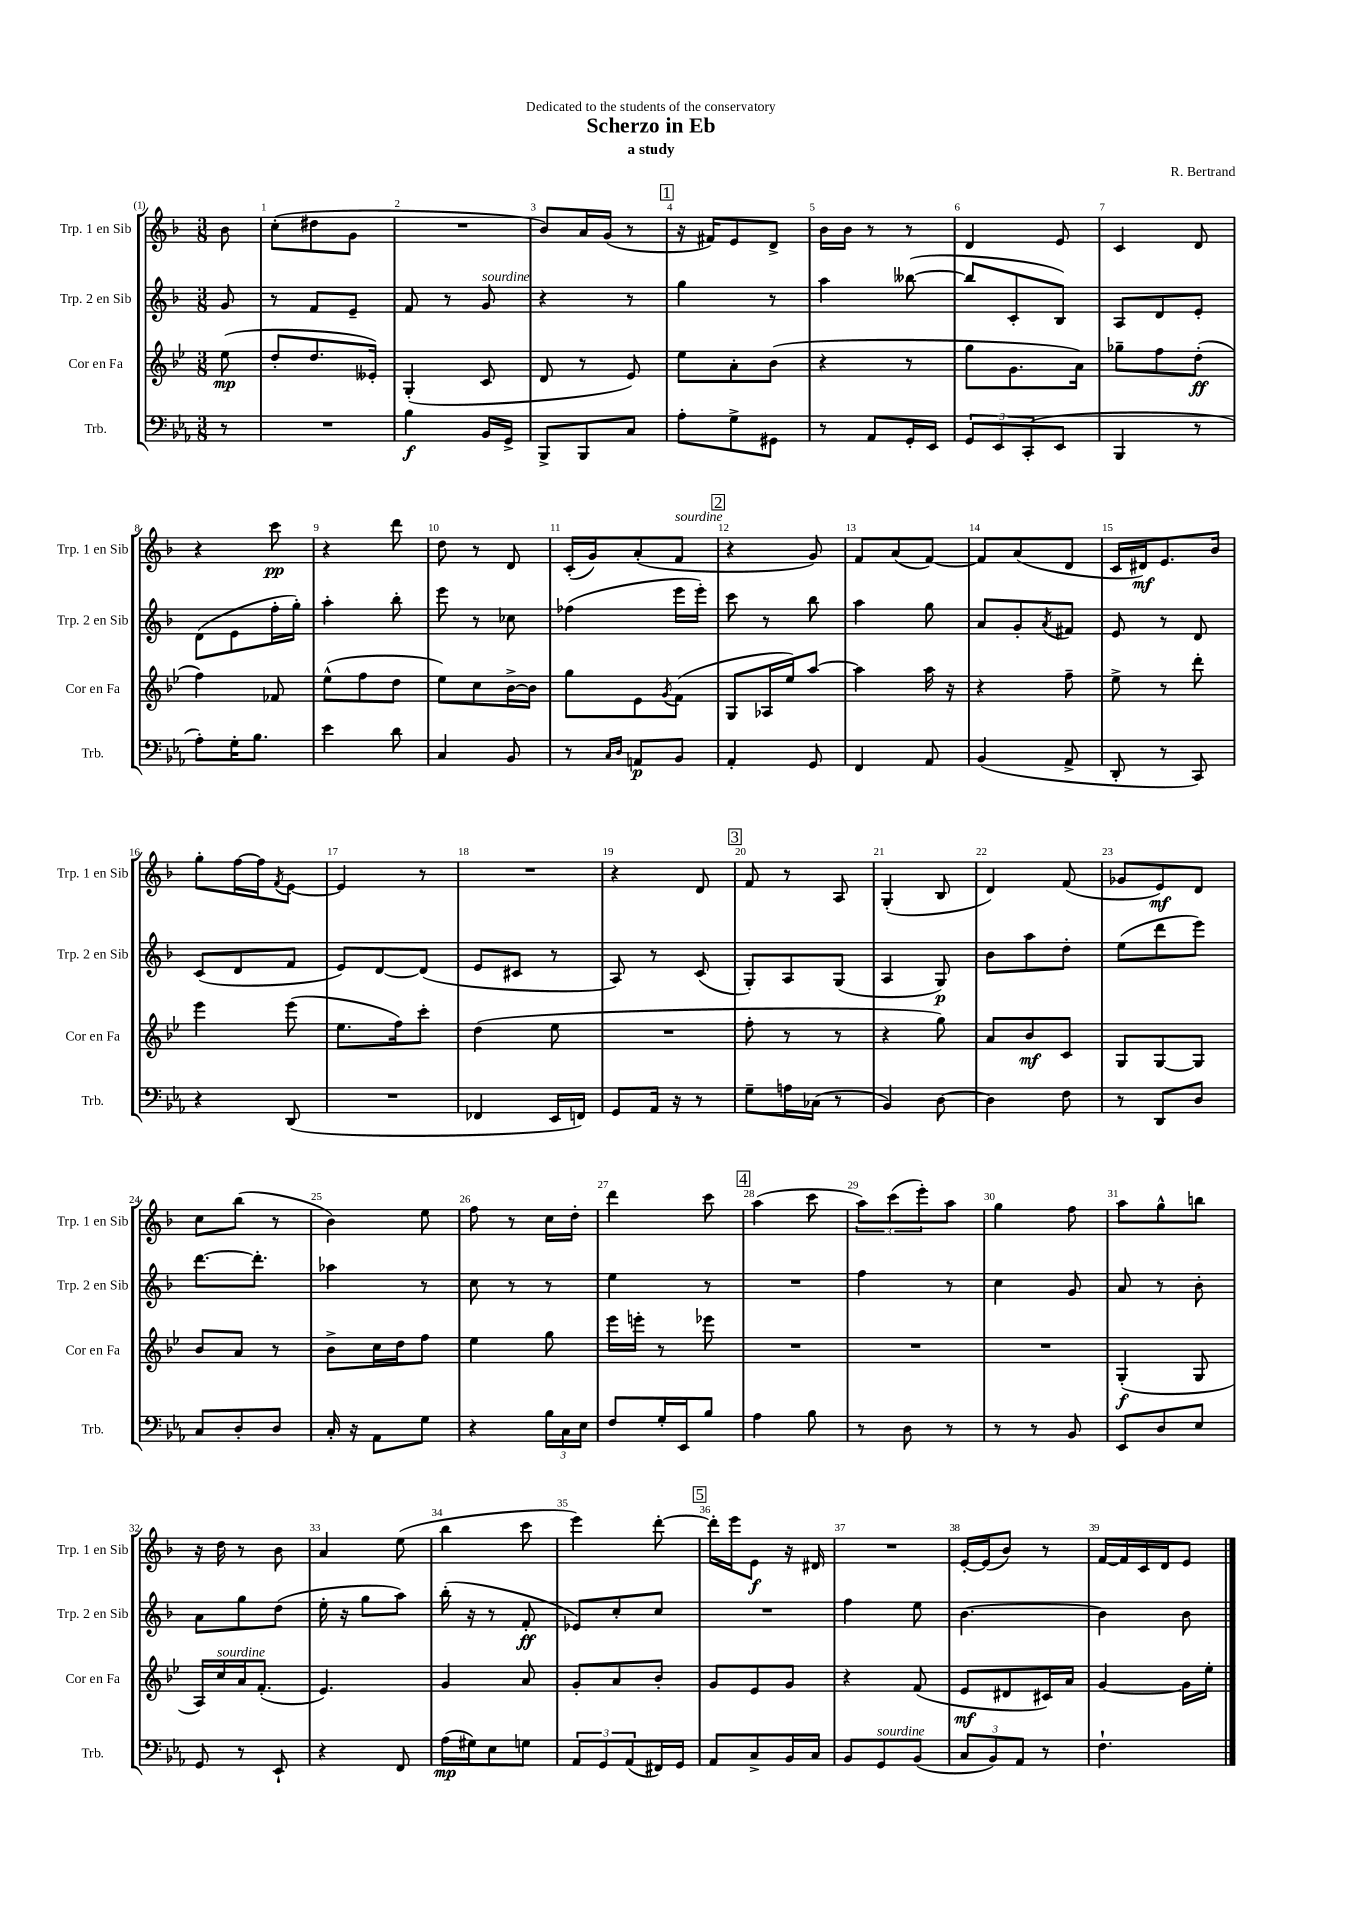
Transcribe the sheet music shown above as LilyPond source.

\header { title = "Scherzo in Eb" composer = "R. Bertrand" subtitle = "a study" dedication = "Dedicated to the students of the conservatory" }
<<
\new StaffGroup <<
\new Staff = "s0" \with { instrumentName = "Trp. 1 en Sib" shortInstrumentName = "Trp. 1 en Sib" } {
    \clef treble \key f \major \numericTimeSignature \time 3/8 \partial 8
    bes'8 |
    c''8-.( dis''8 g'8 |
    R4. |
    bes'8) a'16 g'16( r8 |
    \mark \markup { \box "1" } r16 fis'16) e'8 d'8-> |
    bes'16 bes'16 r8 r8 |
    d'4 e'8 |
    c'4 d'8 |
    r4 c'''8\pp |
    r4 d'''8 |
    d''8 r8 d'8 |
    c'16-.( g'16) a'8-.( f'8^\markup { \italic "sourdine" } |
    \mark \markup { \box "2" } r4 g'8) |
    f'8 a'8( f'8~) |
    f'8 a'8( d'8 |
    c'16 dis'16\mf) e'8. bes'16 |
    g''8-. f''16~ f''16 \acciaccatura { f'8 } e'8~ |
    e'4 r8 |
    R4. |
    r4 d'8 |
    \mark \markup { \box "3" } f'8 r8 a8 |
    g4-.( bes8 |
    d'4) f'8( |
    ges'8 e'8\mf) d'8 |
    c''8 bes''8( r8 |
    bes'4) e''8 |
    f''8 r8 c''16 d''16-. |
    d'''4 c'''8 |
    \mark \markup { \box "4" } a''4( c'''8 |
    \tuplet 3/2 { a''8) c'''8( e'''8-.) } a''8 |
    g''4 f''8 |
    a''8 g''8-^ b''8 |
    r16 d''16 r8 bes'8 |
    a'4 e''8( |
    bes''4 c'''8 |
    e'''4) d'''8~-. |
    \mark \markup { \box "5" } d'''16-. e'''16 e'8\f r16 dis'16 |
    R4. |
    e'16~-. e'16( bes'8) r8 |
    f'16~ f'16 c'16 d'16 e'8 \bar "|." |
}
\new Staff = "s1" \with { instrumentName = "Trp. 2 en Sib" shortInstrumentName = "Trp. 2 en Sib" } {
    \clef treble \key f \major \numericTimeSignature \time 3/8 \partial 8
    g'8 |
    r8 f'8 e'8-- |
    f'8 r8 g'8^\markup { \italic "sourdine" } |
    r4 r8 |
    \mark \markup { \box "1" } g''4 r8 |
    a''4 beses''8~( |
    beses''8 c'8-. bes8) |
    a8 d'8 e'8-. |
    d'8( e'8 f''16-. g''16-.) |
    a''4-. bes''8-. |
    e'''8 r8 ces''8 |
    fes''4( e'''16 e'''16-.) |
    \mark \markup { \box "2" } c'''8 r8 bes''8 |
    a''4 g''8 |
    a'8 g'8-. \acciaccatura { a'8 } fis'8 |
    e'8 r8 d'8 |
    c'8( d'8 f'8 |
    e'8) d'8~ d'8( |
    e'8 cis'8 r8 |
    a8) r8 c'8( |
    \mark \markup { \box "3" } g8-.) a8 g8( |
    a4 g8\p) |
    bes'8 a''8 d''8-. |
    e''8( d'''8 e'''8) |
    d'''8.~ d'''8.-. |
    aes''4 r8 |
    c''8 r8 r8 |
    e''4 r8 |
    \mark \markup { \box "4" } R4. |
    f''4 r8 |
    c''4 g'8 |
    a'8 r8 bes'8-. |
    a'8 g''8 d''8( |
    e''16-. r16 g''8 a''8) |
    bes''16-.( r16 r8 f'8-.\ff |
    ees'8) c''8-. c''8 |
    \mark \markup { \box "5" } R4. |
    f''4 e''8 |
    bes'4.~ |
    bes'4 bes'8 \bar "|." |
}
\new Staff = "s2" \with { instrumentName = "Cor en Fa" shortInstrumentName = "Cor en Fa" } {
    \clef treble \key bes \major \numericTimeSignature \time 3/8 \partial 8
    ees''8\mp( |
    d''8-. d''8. eeses'16-.) |
    g4-.( c'8 |
    d'8 r8 ees'8) |
    \mark \markup { \box "1" } ees''8 a'8-. bes'8( |
    r4 r8 |
    g''8 g'8. a'16) |
    ges''8-- f''8 d''8-.\ff( |
    f''4) fes'8 |
    ees''8-^( f''8 d''8 |
    ees''8) c''8 bes'16~-> bes'16 |
    g''8 ees'8 \acciaccatura { g'8 } f'8( |
    \mark \markup { \box "2" } g8 aes16 ees''16) a''8~ |
    a''4 a''16 r16 |
    r4 f''8-- |
    ees''8-> r8 d'''8-. |
    ees'''4 ees'''8( |
    ees''8. f''16) c'''8-. |
    d''4( ees''8 |
    R4. |
    \mark \markup { \box "3" } f''8-. r8 r8 |
    r4 g''8) |
    a'8 bes'8\mf c'8 |
    g8 g8~ g8 |
    bes'8 a'8 r8 |
    bes'8-> c''16 d''16 f''8 |
    ees''4 g''8 |
    ees'''16 e'''16-. r8 ees'''8 |
    \mark \markup { \box "4" } R4. |
    R4. |
    R4. |
    g4-.\f( g8 |
    a16) c''16^\markup { \italic "sourdine" } a'16 f'8.-.( |
    ees'4.) |
    g'4 a'8 |
    g'8-. a'8 bes'8-. |
    \mark \markup { \box "5" } g'8 ees'8 g'8 |
    r4 f'8( |
    ees'8\mf dis'8 cis'16) a'16 |
    g'4~ g'16 ees''16-. \bar "|." |
}
\new Staff = "s3" \with { instrumentName = "Trb." shortInstrumentName = "Trb." } {
    \clef bass \key ees \major \numericTimeSignature \time 3/8 \partial 8
    r8 |
    R4. |
    bes4\f bes,16 g,16-> |
    bes,,8-> bes,,8 c8 |
    \mark \markup { \box "1" } aes8-. g8-> gis,8 |
    r8 aes,8 g,16-. ees,16 |
    \tuplet 3/2 { g,8 ees,8 c,8-.( } ees,8 |
    bes,,4 r8 |
    aes8-.) g16-. bes8. |
    ees'4 d'8 |
    c4 bes,8 |
    r8 \grace { c16 d16 } a,8\p bes,8 |
    \mark \markup { \box "2" } aes,4-. g,8 |
    f,4 aes,8 |
    bes,4( aes,8-> |
    d,8-. r8 c,8) |
    r4 d,8( |
    R4. |
    fes,4 ees,16 f,16) |
    g,8 aes,16 r16 r8 |
    \mark \markup { \box "3" } g8-- a16 ces16( r8 |
    bes,4) d8~ |
    d4 f8 |
    r8 d,8 d8 |
    c8 d8-. d8 |
    c16-. r16 aes,8 g8 |
    r4 \tuplet 3/2 { bes16 c16 ees16 } |
    f8 g16-. ees,16 bes8 |
    \mark \markup { \box "4" } aes4 bes8 |
    r8 d8 r8 |
    r8 r8 bes,8 |
    ees,8 d8 ees8 |
    g,8 r8 ees,8-! |
    r4 f,8 |
    aes16\mp( gis16) ees8 g8 |
    \tuplet 3/2 { aes,8 g,8 aes,8( } fis,16) g,16 |
    \mark \markup { \box "5" } aes,8 c8-> bes,16 c16 |
    bes,8 g,8^\markup { \italic "sourdine" } bes,8( |
    \tuplet 3/2 { c8 bes,8) aes,8 } r8 |
    f4.-! \bar "|." |
}
>>
>>
\layout { \context { \Score \override BarNumber.break-visibility = ##(#f #t #t) barNumberVisibility = #all-bar-numbers-visible } }
